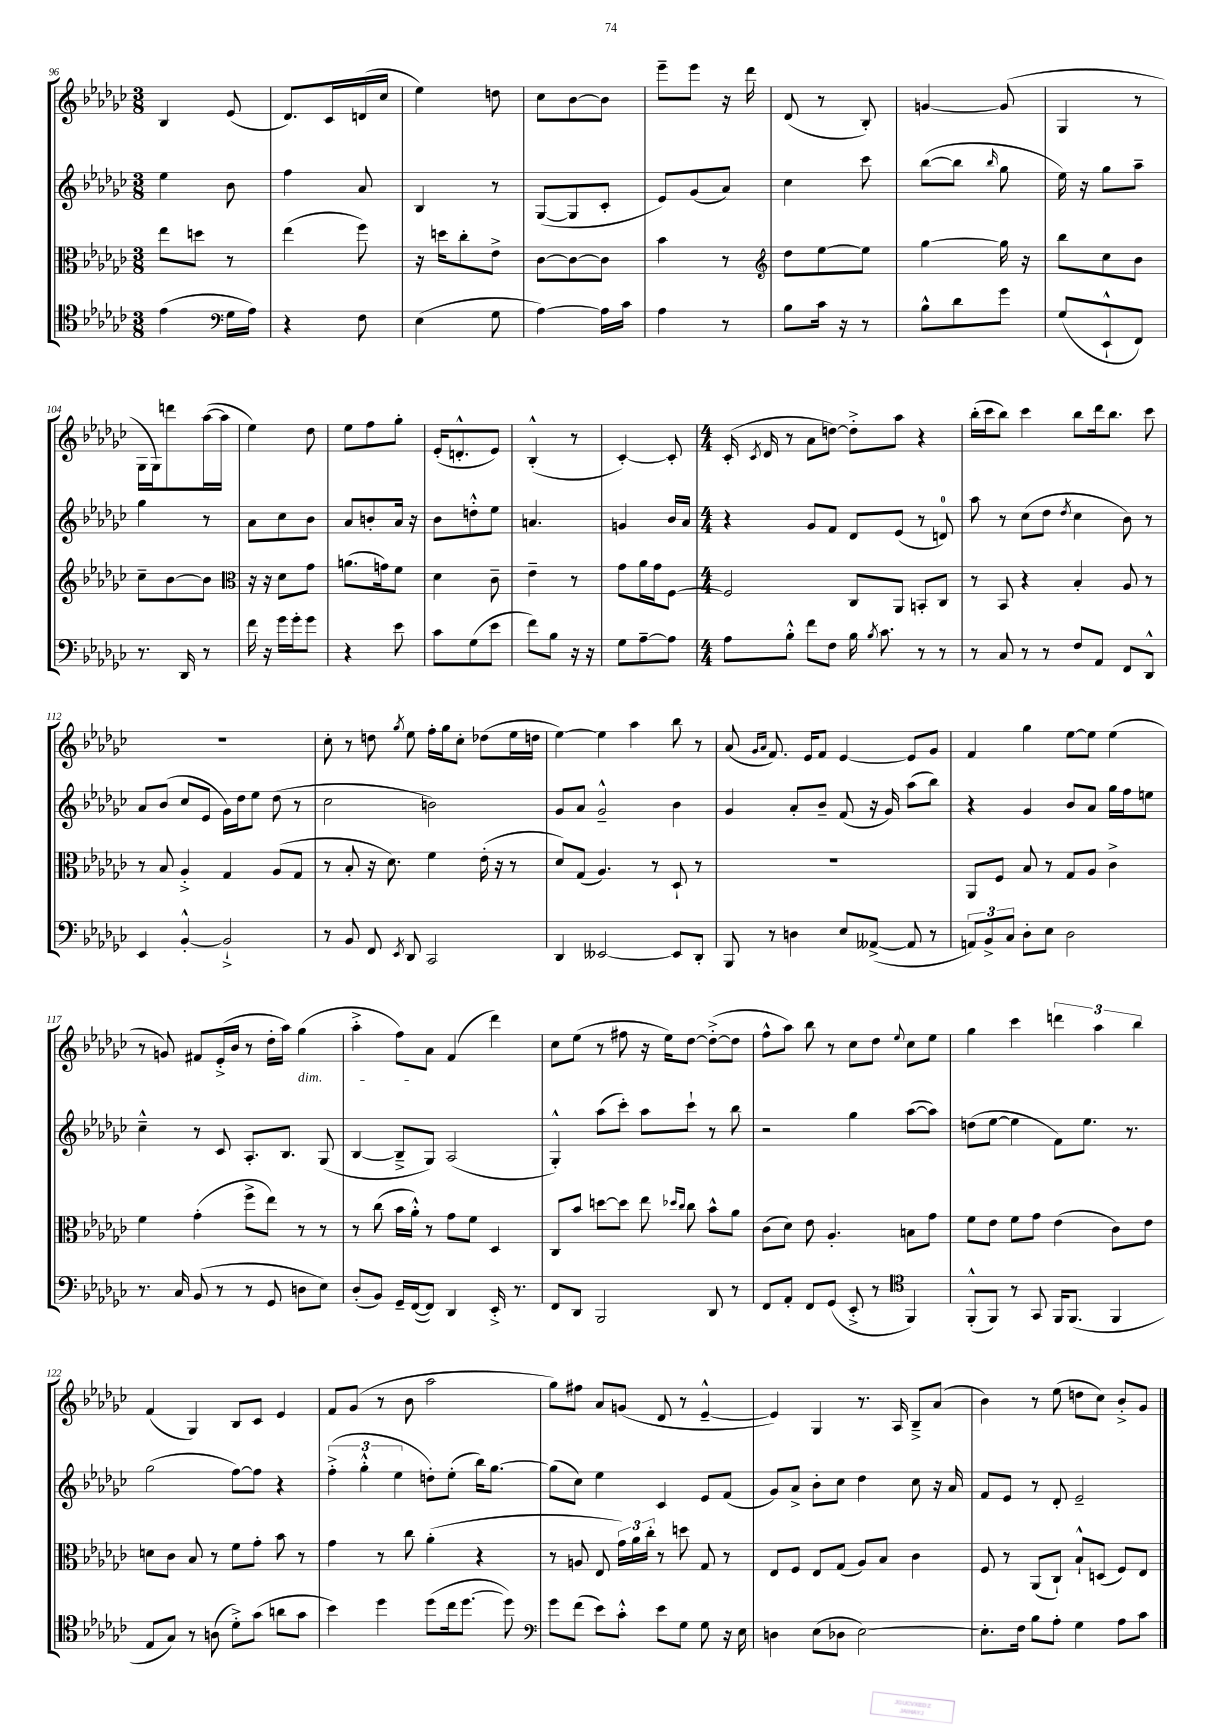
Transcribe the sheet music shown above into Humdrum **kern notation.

**kern	**kern	**kern	**kern
*part4	*part3	*part2	*part1
*staff4	*staff3	*staff2	*staff1
*clefC4	*clefC3	*clefG2	*clefG2
*k[b-e-a-d-g-c-]	*k[b-e-a-d-g-c-]	*k[b-e-a-d-g-c-]	*k[b-e-a-d-g-c-]
*M3/8	*M3/8	*M3/8	*M3/8
=96	=96	=96	=96
(4e-\	8ee-\L	4ee-\	4B-/
.	8ddn\J	.	.
*clefF4	*	*	*
16G-\LL	8r	8b-\	(8e-/
16A-\JJ)	.	.	.
=97	=97	=97	=97
4r	(4ee-\	4ff\	8.d-/L)
.	.	.	16c-/L
8F\	8ff\)	8a-/	(16dn/
.	.	.	16cc-/JJ
=98	=98	=98	=98
(4E-\	16r	4B-/	4ee-\)
.	16ddn\KL	.	.
.	8cc-'\	.	.
8G-\	8e-^\J	8r	8ddn\
=99	=99	=99	=99
[4A-\)	[8c-\L	([8G-/L	8cc-\L
.	8c-\_	8G-/]	[8b-\
16A-\LL]	8c-\J]	8c-'/J	8b-\J]
16c-\JJ	.	.	.
=100	=100	=100	=100
4A-\	4b-\	8e-/L)	8eee-~\L
.	.	(8g-/	8eee-\J
8r	8r	8a-/J)	16r
.	.	.	16ddd-\
=101	=101	=101	=101
*	*clefG2	*	*
8B-\L	8dd-\L	4cc-\	(8d-/
16c-\Jk	[8ee-\	.	8r
16r	.	.	.
8r	8ee-\J]	8ccc-\	8B-'/)
=102	=102	=102	=102
8B-^^\L	[4gg-\	([8bb-\L	[4gn/
8d-\	.	8bb-\J]	.
.	.	16qqbb-/	.
8g-\J	16gg-\]	8gg-\	(8g/]
.	16r	.	.
=103	=103	=103	=103
(8G-/L	8bb-\L	16ee-\)	4G-/
.	.	16r	.
8EE-`^^/	8cc-\	8gg-\L	.
8FF/J)	8b-\J	8aa-~\J	8r
!!LO:LB:g=z
=104	=104	=104	=104
8.r	8cc-~\L	4gg-\	16G-\LL
.	.	.	16G-\J)
.	[8b-\	.	8dddn\
16DD-/	.	.	.
8r	8b-\J]	8r	([16aa-\L
.	.	.	16aa-\JJ]
=105	=105	=105	=105
*	*clefC3	*	*
16f\	16r	8a-\L	4ee-\)
16r	16r	.	.
16g-\LL	8d-\L	8cc-\	.
16g-'\J	.	.	.
8g-\J	8g-\J	8b-\J	8dd-\
=106	=106	=106	=106
4r	(8.an\L	8a-/L	8ee-\L
.	.	8bn'/	8ff\
.	16gn\k)	.	.
8e-\	8f\J	16a-/Jk	8gg-'\J
.	.	16r	.
=107	=107	=107	=107
8c-\L	4d-\	8b-\L	(16e-'/KL
.	.	.	8.dn'^^/
(8G-\	.	8ddn'^^\	.
8e-\J	8c-~\	8ee-\J	8e-/J)
=108	=108	=108	=108
8f\L)	4e-~\	4.an/	(4B-'^^/
8B-\J	.	.	.
16r	8r	.	8r
16r	.	.	.
=109	=109	=109	=109
8G-\L	8g-\L	4gn/	[4c-'/)
[8A-~\	16a-\L	.	.
.	16g-\J	.	.
8A-\J]	[8F\J	16b-/LL	8c-'/]
.	.	16a-/JJ	.
=110	=110	=110	=110
*M4/4	*M4/4	*M4/4	*M4/4
8A-\L	2F/]	4r	(16c-'/
.	.	.	8qc-/
.	.	.	16d-/
8B-'^^\J	.	.	8r
8f\L	.	8g-/L	8a-\L
8F\J	.	8f/J	[8ddn\J)
16B-\	8C-/L	8d-/L	8dd'^\L]
8qB-/	.	.	.
8.c-\	.	.	.
.	8AA-/J	(8e-/J	8aa-\J
8r	8BBn'/L	8r	4r
8r	8C-/J	8dn/)	.
=111	=111	=111	=111
8r	8r	8aa-\	(16bb-'\LL
.	.	.	16ccc-\J
8C-/	8BB-/	8r	8bb-\J)
8r	4r	(8cc-\L	4ccc-\
8r	.	8dd-\J	.
.	.	8qdd-/	.
8F/L	4B-'/	4cc-\	8bb-\L
8AA-/J	.	.	16ddd-\k
.	.	.	8.bb-\J
8FF/L	8A-/	8b-\)	.
8DD-^^/J	8r	8r	8ccc-\
!!LO:LB:g=z
=112	=112	=112	=112
4EE-/	8r	8a-/L	1r
.	8B-/	(8b-/J	.
[4BB-'^^/	4A-'^/	8cc-/L	.
.	.	8e-/J	.
2BB-`^/]	4G-/	16g-\LL)	.
.	.	16dd-\J	.
.	.	8ee-\J	.
.	(8A-/L	(8dd-\	.
.	8G-/J	8r	.
=113	=113	=113	=113
8r	8r	2cc-\	8cc-'\
8BB-/	8B-'/	.	8r
8FF/	16r	.	8ddn\
.	8.d-\)	.	.
8qEE-/	.	.	8qgg-/
8DD-/	.	.	8ee-\
2CC-/	4f\	2bn\)	16ff'\LL
.	.	.	16gg-\J
.	.	.	8cc-'\J
.	(16e-'\	.	(8dd-X\L
.	16r	.	.
.	8r	.	16ee-\L
.	.	.	16ddn\JJ
=114	=114	=114	=114
4DD-/	8d-/L)	8g-/L	[4ee-\)
.	(8G-/J	8a-/J	.
[2EE--X/	4.A-/)	2g-~^^/	4ee-\]
.	.	.	4aa-\
.	8r	.	.
8EE--/L]	8D-`/	4b-\	8bb-\
8DD-'/J	8r	.	8r
=115	=115	=115	=115
8BBB-/	1r	4g-/	(8a-/
.	.	.	16qqg-/LL
.	.	.	16qqa-/JJ
8r	.	.	8.f/)
4Dn\	.	8a-'/L	.
.	.	.	16e-/KL
.	.	8b-~/J	8f/J
8E-/L	.	(8f/	[4e-/
([8AA--X^/J	.	16r	.
.	.	16g-/)	.
8AA--/]	.	(8aa-\L	8e-/L]
8r	.	8bb-\J)	8g-/J
=116	=116	=116	=116
12AAn/L)	8AA-/L	4r	4f/
12BB-^/	.	.	.
.	8F/J	.	.
12C-/J	.	.	.
8D-'\L	8B-/	4g-/	4gg-\
8E-\J	8r	.	.
2D-\	8G-/L	8b-/L	[8ee-\L
.	8A-/J	8a-/J	8ee-\J]
.	4c-^\	16gg-\LL	(4ee-\
.	.	16ff\J	.
.	.	8een\J	.
!!LO:LB:g=z
=117	=117	=117	=117
8.r	4f\	4cc-~^^\	8r
.	.	.	8gn/)
16C-/	.	.	.
(8BB-/	(4g-'\	8r	8f#X/L
8r	.	8c-/	(16e-'^/L
.	.	.	16b-/JJ
8r	8ff^\L	8.A-'/L	8r
8GG-/	8ee-\J)	.	16dd-'\LL
.	.	8.B-/J	16aa-\JJ)
!	!	!	!LO:TX:b:i:t=dim.
8Dn\L	8r	.	(4gg-\
8E-\J)	8r	(8G-/	.
=118	=118	=118	=118
(8D-'/L	8r	[4B-/	4aa-'^\
8BB-/J)	(8cc-\	.	.
16GG-~/LL	16b-\LL	8B-~^/L]	8ff\L)
([16FF/J	16a-'^^\JJ)	.	.
8FF/J])	8r	8G-/J)	8a-\J
4DD-/	8g-\L	(2A-/	(4f/
.	8f\J	.	.
16EE-'^/	4D-/	.	4ddd-\)
8.r	.	.	.
=119	=119	=119	=119
8FF/L	8C-/L	4G-'^^/)	8cc-\L
8DD-/J	8b-/J	.	(8ee-\J
2BBB-/	[8ddn\L	(8aa-\L	8r
.	8dd\J]	8ccc-'\J)	8ff#X\
.	8ee-\	8aa-\L	16r
.	.	.	16ee-\KL)
.	16qqdd-X/LL	.	.
.	16qqcc-/JJ	.	.
.	8cc-\	8ccc-`\J	[8dd-\J
8DD-/	8b-^^\L	8r	(8dd-'^\L_
8r	8a-\J	8bb-\	8dd-\J]
=120	=120	=120	=120
8FF/L	(8c-\L	2r	8ff^^\L
8AA-'/J	8d-\J)	.	8aa-\J)
8FF/L	8e-\	.	8bb-\
(8GG-/J	4.A-'/	.	8r
8EE-'^/	.	4gg-\	8cc-\L
8r	.	.	8dd-\J
*clefC4	*	*	*
.	.	.	8qqee-/
4FF/)	8Bn\L	([8aa-\L	8cc-\L
.	8g-\J	8aa-\J])	8ee-\J
=121	=121	=121	=121
(8FF'^^/L	8f\L	(8ddn\L	4gg-\
8FF/J)	8e-\J	[8ee-\J	.
8r	8f\L	4ee-\]	4ccc-\
8GG-/	8g-\J	.	.
16FF/KL	(4e-\	8f\L)	6dddn\
(8.FF/J	.	.	.
.	.	8.ee-\J	.
.	.	.	6aa-\
4FF/	8c-\L)	.	.
.	.	8.r	.
.	.	.	6bb-\
.	8e-\J	.	.
!!LO:LB:g=z
=122	=122	=122	=122
8E-/L	8dn\L	(2gg-\	(4f/
8G-/J)	8c-\J	.	.
8r	8B-/	.	4G-/)
(8An\	8r	.	.
8d-'^\L)	8f\L	[8ff\L)	8B-/L
(8g-\J	8g-'\J	8ff\J]	8c-/J
8an\L	8b-\	4r	4e-/
8g-\J	8r	.	.
=123	=123	=123	=123
4b-\)	4g-\	(6ff'^\	8f/L
.	.	.	(8g-/J
.	.	6gg-'^^\	.
4dd-\	8r	.	8r
.	.	6ee-\	.
.	8cc-\	.	8b-\
(8dd-\L	(4a-'\	8ddn'\L)	2aa-\
16cc-\k	.	(8ee-'\J	.
[8.dd-\J	.	.	.
.	4r	16bb-\KL)	.
.	.	[8.gg-\J	.
8dd-\])	.	.	.
=124	=124	=124	=124
*clefF4	*	*	*
8g-\L	8r	(8gg-\L]	8gg-\L)
(8f\J	8An/	8cc-\J)	8ff#X\J
8e-\L)	8E-/	4ee-\	8a-/L
8c-'^^\J	24g-\LL)	.	(8gn/J
.	24a-\	.	.
.	24cc-'\JJ	.	.
8e-\L	8r	4c-/	8d-/
8G-\J	8ddn\	.	8r
8G-\	8G-/	8e-/L	[4e-~^^/
16r	8r	(8f/J	.
16E-\	.	.	.
=125	=125	=125	=125
4Dn\	8E-/L	8g-/L)	4e-/])
.	8F/J	8a-^/J	.
(8E-\L	8E-/L	8b-'\L	4G-/
8D-X\J	(8G-/J	8cc-\J	.
[2E-\)	8A-/L)	4dd-\	8.r
.	8B-/J	.	.
.	.	.	16A-/
.	4c-\	8cc-\	8B-~^/L
.	.	16r	(8a-/J
.	.	16a-/	.
=126	=126	=126	=126
8.E-'\L]	8F/	8f/L	4b-\)
.	8r	8e-/J	.
16F\Jk	.	.	.
8B-\L	(8AA-/L	8r	8r
8A-'\J	8C-`/J)	8d-'/	(8ee-\
4G-\	8B-`^^/L	2e-~/	8ddn\L
.	(8Dn/J	.	8cc-\J)
8A-\L	8F/L)	.	8b-'^/L
8c-\J	8E-/J	.	8g-/J
==	==	==	==
*-	*-	*-	*-
